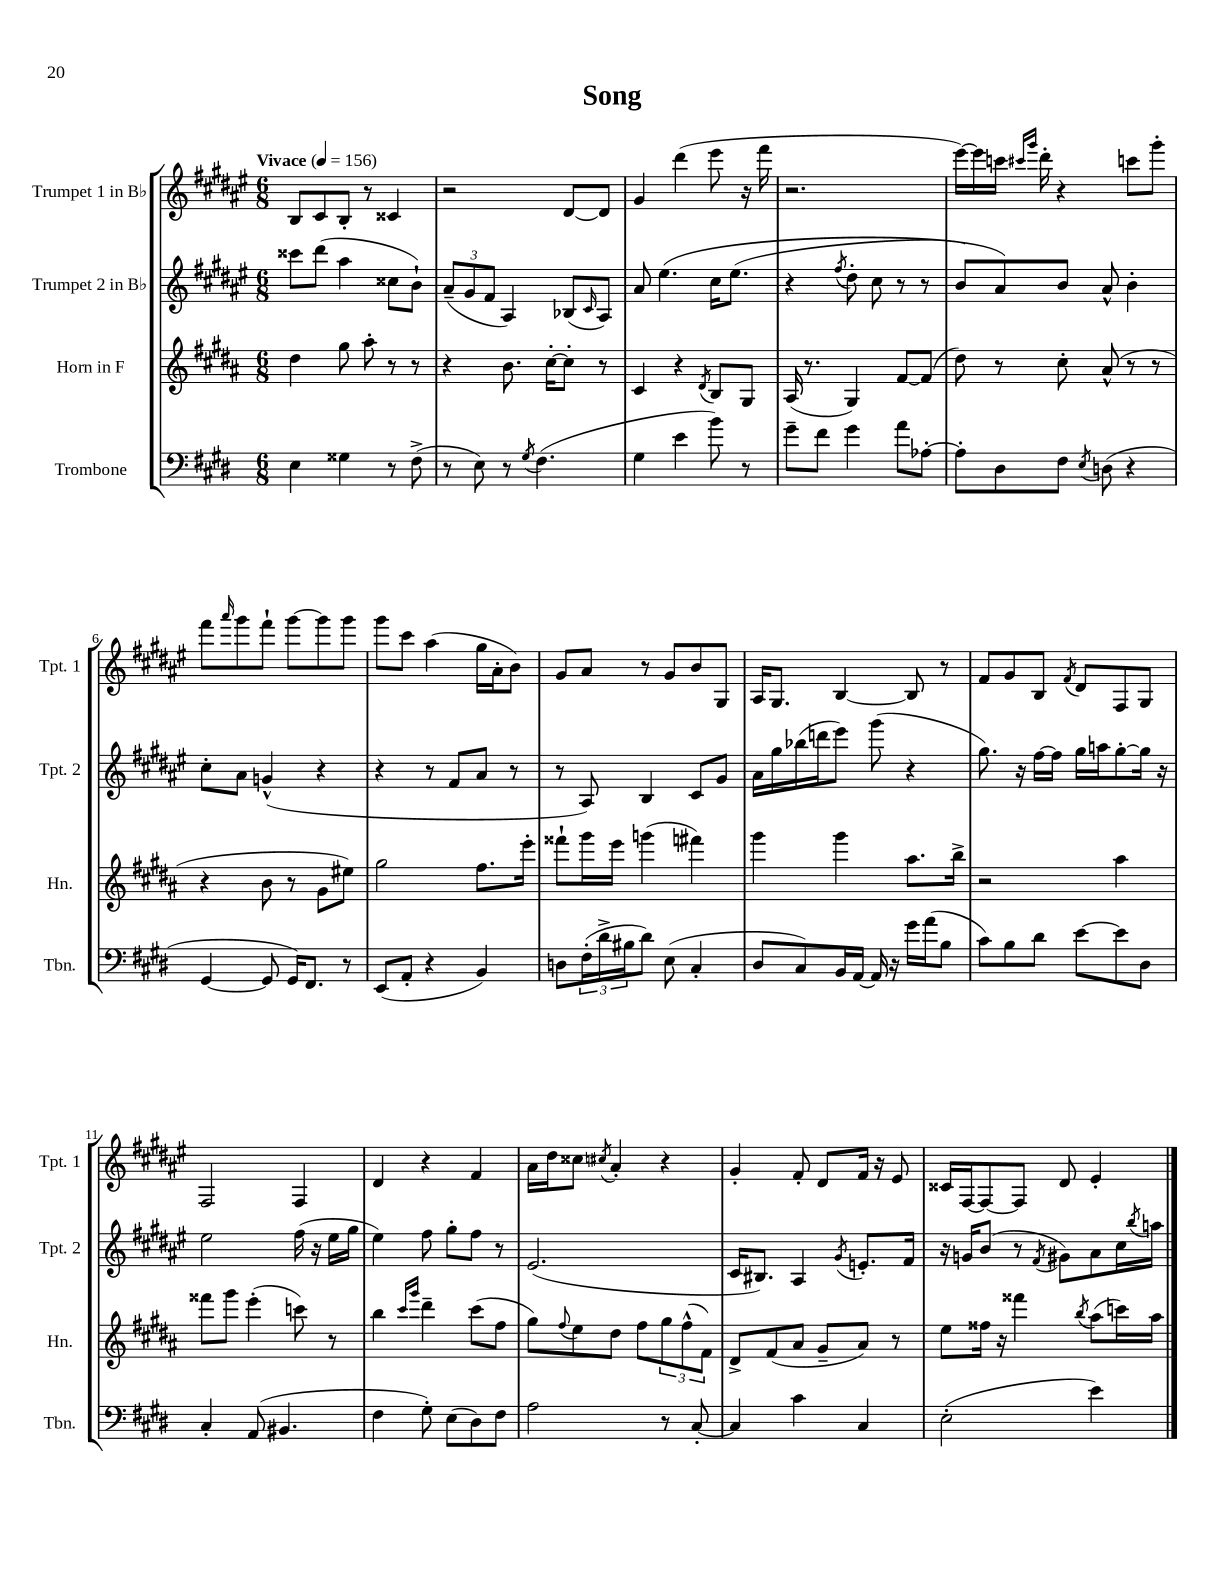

**kern	**kern	**kern	**kern
*staff4	*staff3	*staff2	*staff1
*clefF4	*clefG2	*clefG2	*clefG2
*k[f#c#g#d#]	*k[f#c#g#d#a#]	*k[f#c#g#d#a#e#]	*k[f#c#g#d#a#e#]
*M6/8	*M6/8	*M6/8	*M6/8
*MM156	*MM156	*MM156	*MM156
4E	4dd#	8ccc##	8B
.	.	(8ddd#	8c#
4G##	8gg#	4aa#	8B'
.	8aa#'	.	8r
8r	8r	8cc##	4c##
(8F#^	8r	8b`)	.
=	=	=	=
8r	4r	(12a#~	2r
.	.	12g#	.
8E)	.	.	.
.	.	12f#	.
8r	8.b	4A#)	.
8qG#	.	.	.
(4.F#	.	.	.
.	[16cc#'	.	.
.	8cc#']	(8B-	[8d#
.	.	16qqc#	.
.	8r	8A#)	8d#]
=	=	=	=
4G#	4c#	8a#	4g#
.	.	&(4.ee#	.
4e	4r	.	(4ddd#
.	8qd#	.	.
8b)	8B	16cc#	8eee#
.	.	(8.ee#	.
8r	8G#	.	16r
.	.	.	16fff#
=	=	=	=
8g#~	(16A#	4r	2.r
.	8.r	.	.
8f#	.	.	.
.	.	8qff#	.
4g#	4G#)	8dd#'	.
.	.	8cc#	.
8a	[8f#	8r	.
[8A-'	(8f#]	8r	.
=	=	=	=
8A-']	8dd#)	8b)	[16eee#)
.	.	.	16eee#]
8D#	8r	8a#&)	16ccc
.	.	.	16qqccc#
.	.	.	16qqggg#
.	.	.	16ddd#'
8F#	8cc#'	8b	4r
8qE	.	.	.
(8D	(8a#^^	8a#^^	.
4r	8r	4b'	8ccc
.	8r	.	8ggg#'
=	=	=	=
[4GG#	4r	8cc#'	8fff#
.	.	.	16qqaaa#
.	.	8a#	8ggg#
8GG#]	8b	(4g^^	8fff#`
16GG#)	8r	.	[8ggg#
8.FF#	.	.	.
.	8g#	4r	8ggg#]
8r	8ee#)	.	8ggg#
=	=	=	=
(8EE	2gg#	4r	8ggg#
8AA'	.	.	8ccc#
4r	.	8r	(4aa#
.	.	8f#	.
4BB)	8.ff#	8a#	16gg#
.	.	.	16a#'
.	.	8r	8b)
.	16eee'	.	.
=	=	=	=
8D	8fff##`	8r	8g#
(24F#'	16ggg#	8A#)	8a#
24d#^	.	.	.
.	16eee	.	.
24B#	.	.	.
8d#)	(4ggg	4B	8r
(8E	.	.	8g#
4C#'	4fff#)	8c#	8b
.	.	8g#	8G#
=	=	=	=
8D#	4ggg#	16a#	16A#
.	.	16gg#	8.G#
8C#)	.	(16bb-	.
.	.	16ddd	.
16BB	4ggg#	8eee#)	[4B
[16AA	.	.	.
16AA]	.	(8ggg#	.
16r	.	.	.
16g#	8.aa#	4r	8B]
(16a	.	.	.
8B	.	.	8r
.	16bb^	.	.
=	=	=	=
8c#)	2r	8.gg#)	8f#
8B	.	.	8g#
.	.	16r	.
8d#	.	[16ff#	8B
.	.	16ff#]	.
.	.	.	8qf#
[8e	.	16gg#	8d#
.	.	16aa	.
8e]	4aa#	[8gg#'	8F#
8D#	.	16gg#]	8G#
.	.	16r	.
=	=	=	=
4C#'	8fff##	2ee#	2F#
.	8ggg#	.	.
(8AA	(4eee'	.	.
4.BB#	.	.	.
.	8ccc)	(16ff#	4F#
.	.	16r	.
.	8r	16ee#	.
.	.	16gg#	.
=	=	=	=
4F#	4bb	4ee#)	4d#
.	16qqccc#	.	.
.	16qqggg#	.	.
8G#')	4ddd#~	8ff#	4r
(8E	.	8gg#'	.
8D#)	(8ccc#	8ff#	4f#
8F#	8ff#	8r	.
=	=	=	=
2A	8gg#)	(2.e#	16a#
.	.	.	16dd#
.	8qqff#	.	.
.	8ee	.	8cc##
.	.	.	8qcc#
.	8dd#	.	4a#'
.	8ff#	.	.
8r	12gg#	.	4r
.	(12ff#^^	.	.
[8C#'	.	.	.
.	12f#)	.	.
=	=	=	=
4C#]	8d#^	16c#	4g#'
.	.	8.B#)	.
.	(8f#	.	.
4c#	8a#	4A#	8f#'
.	8g#~	.	8d#
.	.	8qg#	.
4C#	8a#)	8.e'	16f#
.	.	.	16r
.	8r	.	8e#
.	.	16f#	.
=	=	=	=
(2E'	8ee	16r	16c##
.	.	16g	[16F#
.	16ff##	(8b	8F#_
.	16r	.	.
.	4fff##	8r	8F#]
.	.	8qf#	.
.	.	8g#)	8d#
.	8qbb	.	.
4e)	(8aa#	8a#	4e#'
.	16ccc)	16cc#	.
.	.	8qbb	.
.	16aa#	16aa	.
==	==	==	==
*-	*-	*-	*-
